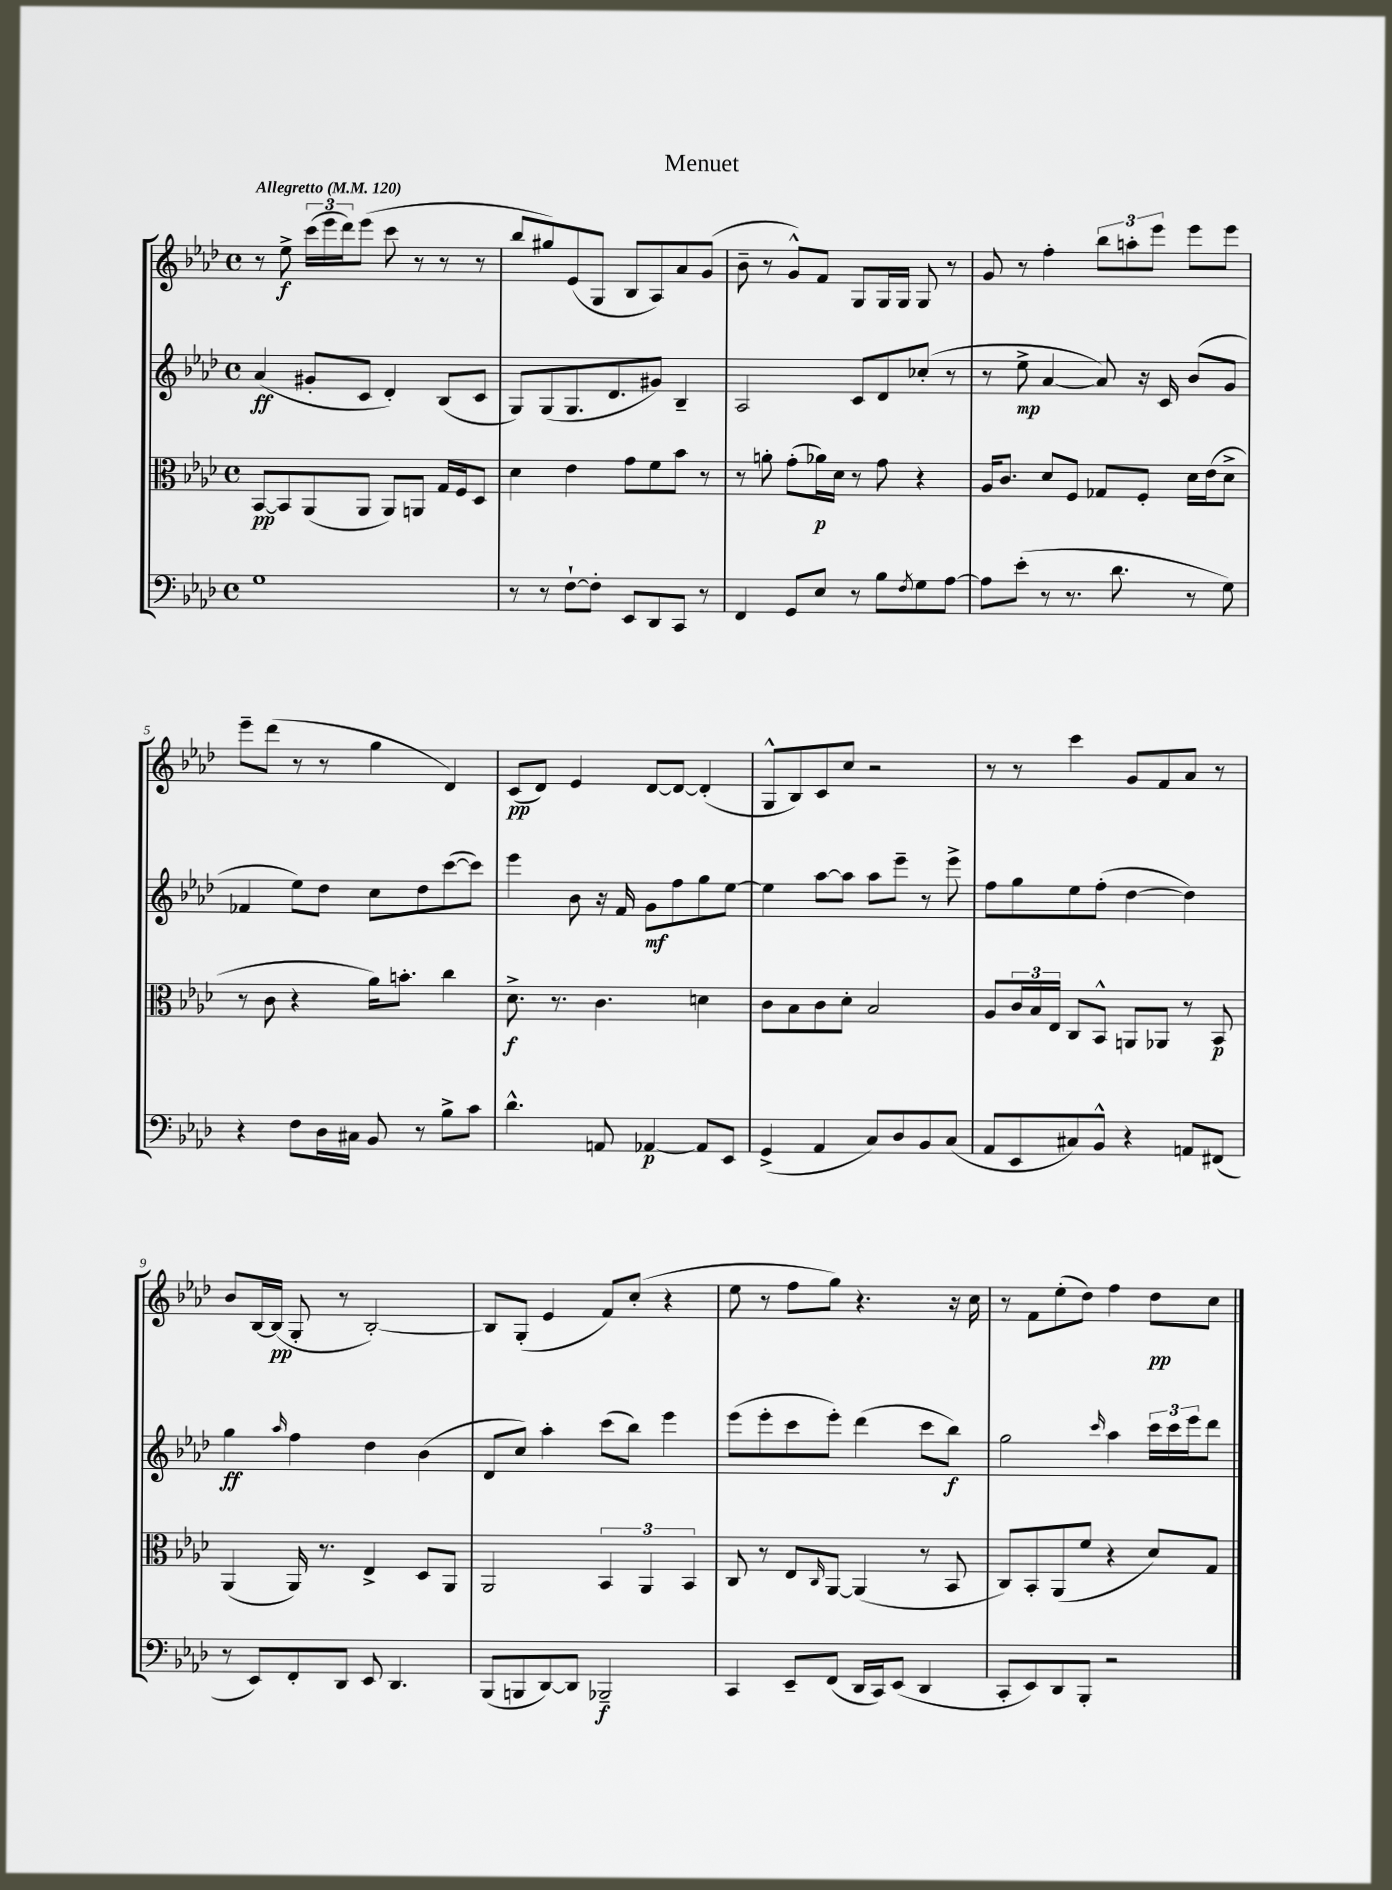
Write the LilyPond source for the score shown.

\header { title = "Menuet" }
<<
\new StaffGroup <<
\new Staff = "s0" {
    \clef treble \key aes \major \defaultTimeSignature \time 4/4 \tempo "Allegretto" 4 = 120
    r8 ees''8->\f \tuplet 3/2 { c'''16( ees'''16 des'''16) } ees'''8( c'''8 r8 r8 r8 |
    bes''8 gis''8) ees'8( g8 bes8 aes8) aes'8 g'8( |
    bes'8-- r8 g'8-^) f'8 g8 g16 g16 g8 r8 |
    g'8 r8 f''4-. \tuplet 3/2 { bes''8 a''8-. ees'''8 } ees'''8 ees'''8 |
    ees'''8-- des'''8( r8 r8 g''4 des'4) |
    c'8\pp( des'8) ees'4 des'8~ des'8~ des'4-.( |
    g8-^ bes8) c'8 c''8 r2 |
    r8 r8 c'''4 g'8 f'8 aes'8 r8 |
    bes'8 bes16~ bes16\pp( g8-. r8 bes2~-.) |
    bes8 g8-.( ees'4 f'8) c''8-.( r4 |
    ees''8 r8 f''8 g''8) r4. r16 c''16 |
    r8 f'8 ees''8-.( des''8) f''4 des''8\pp c''8 \bar "|." |
}
\new Staff = "s1" {
    \clef treble \key aes \major \defaultTimeSignature \time 4/4
    aes'4\ff( gis'8-. c'8 des'4-.) bes8( c'8 |
    g8) g8( g8. des'8. gis'8) bes4-- |
    aes2 c'8 des'8 ces''8-.( r8 |
    r8 ees''8->\mp aes'4~ aes'8) r16 c'16 bes'8( g'8 |
    fes'4 ees''8) des''8 c''8 des''8 c'''8~( c'''8) |
    ees'''4 bes'8 r16 f'16 g'8\mf f''8 g''8 ees''8~ |
    ees''4 aes''8~ aes''8 aes''8 ees'''8-- r8 ees'''8-> |
    f''8 g''8 ees''8 f''8-.( des''4~ des''4) |
    g''4\ff \grace { aes''16 } f''4 des''4 bes'4( |
    des'8 c''8) aes''4-. c'''8( bes''8) ees'''4 |
    ees'''8( ees'''8-. c'''8 ees'''8-.) des'''4( c'''8 bes''8\f) |
    g''2 \grace { c'''16 } aes''4 \tuplet 3/2 { c'''16 c'''16 ees'''16 } des'''8 \bar "|." |
}
\new Staff = "s2" {
    \clef alto \key aes \major \defaultTimeSignature \time 4/4
    bes,8~\pp bes,8 aes,8( aes,8 aes,8) a,8 g16 f16 des8 |
    des'4 ees'4 g'8 f'8 bes'8 r8 |
    r8 a'8-. g'8-.( aes'16\p) des'16 r8 g'8 r4 |
    aes16 c'8. des'8 f8 ges8 f8-. des'16 ees'16( des'8-> |
    r8 c'8 r4 aes'16) b'8.-. c''4 |
    des'8.->\f r8. c'4. d'4 |
    c'8 bes8 c'8 des'8-. bes2 |
    aes8 \tuplet 3/2 { c'16 bes16 ees16 } c8 bes,8-^ a,8 aes,8 r8 bes,8\p |
    aes,4( aes,16) r8. ees4-> des8 aes,8 |
    aes,2 \tuplet 3/2 { bes,4 aes,4 bes,4 } |
    c8 r8 ees8 \grace { c16 } aes,8~ aes,4( r8 bes,8 |
    c8) bes,8-. aes,8( f'8 r4 des'8) g8 \bar "|." |
}
\new Staff = "s3" {
    \clef bass \key aes \major \defaultTimeSignature \time 4/4
    g1 |
    r8 r8 f8~-! f8-. ees,8 des,8 c,8 r8 |
    f,4 g,8 ees8 r8 bes8 \acciaccatura { f8 } g8 aes8~ |
    aes8 ees'8-.( r8 r8. des'8. r8 g8) |
    r4 f8 des16 cis16 bes,8 r8 bes8-> c'8 |
    des'4.-^ a,8 aes,4~\p aes,8 ees,8 |
    g,4->( aes,4 c8) des8 bes,8 c8( |
    aes,8 ees,8 cis8) bes,8-^ r4 a,8 fis,8( |
    r8 ees,8) f,8-. des,8 ees,8 des,4. |
    bes,,8( b,,8 des,8~) des,8 bes,,2--\f |
    c,4 ees,8-- f,8( des,16 c,16) ees,8( des,4 |
    c,8-. ees,8) des,8 bes,,8-. r2 \bar "|." |
}
>>
>>
